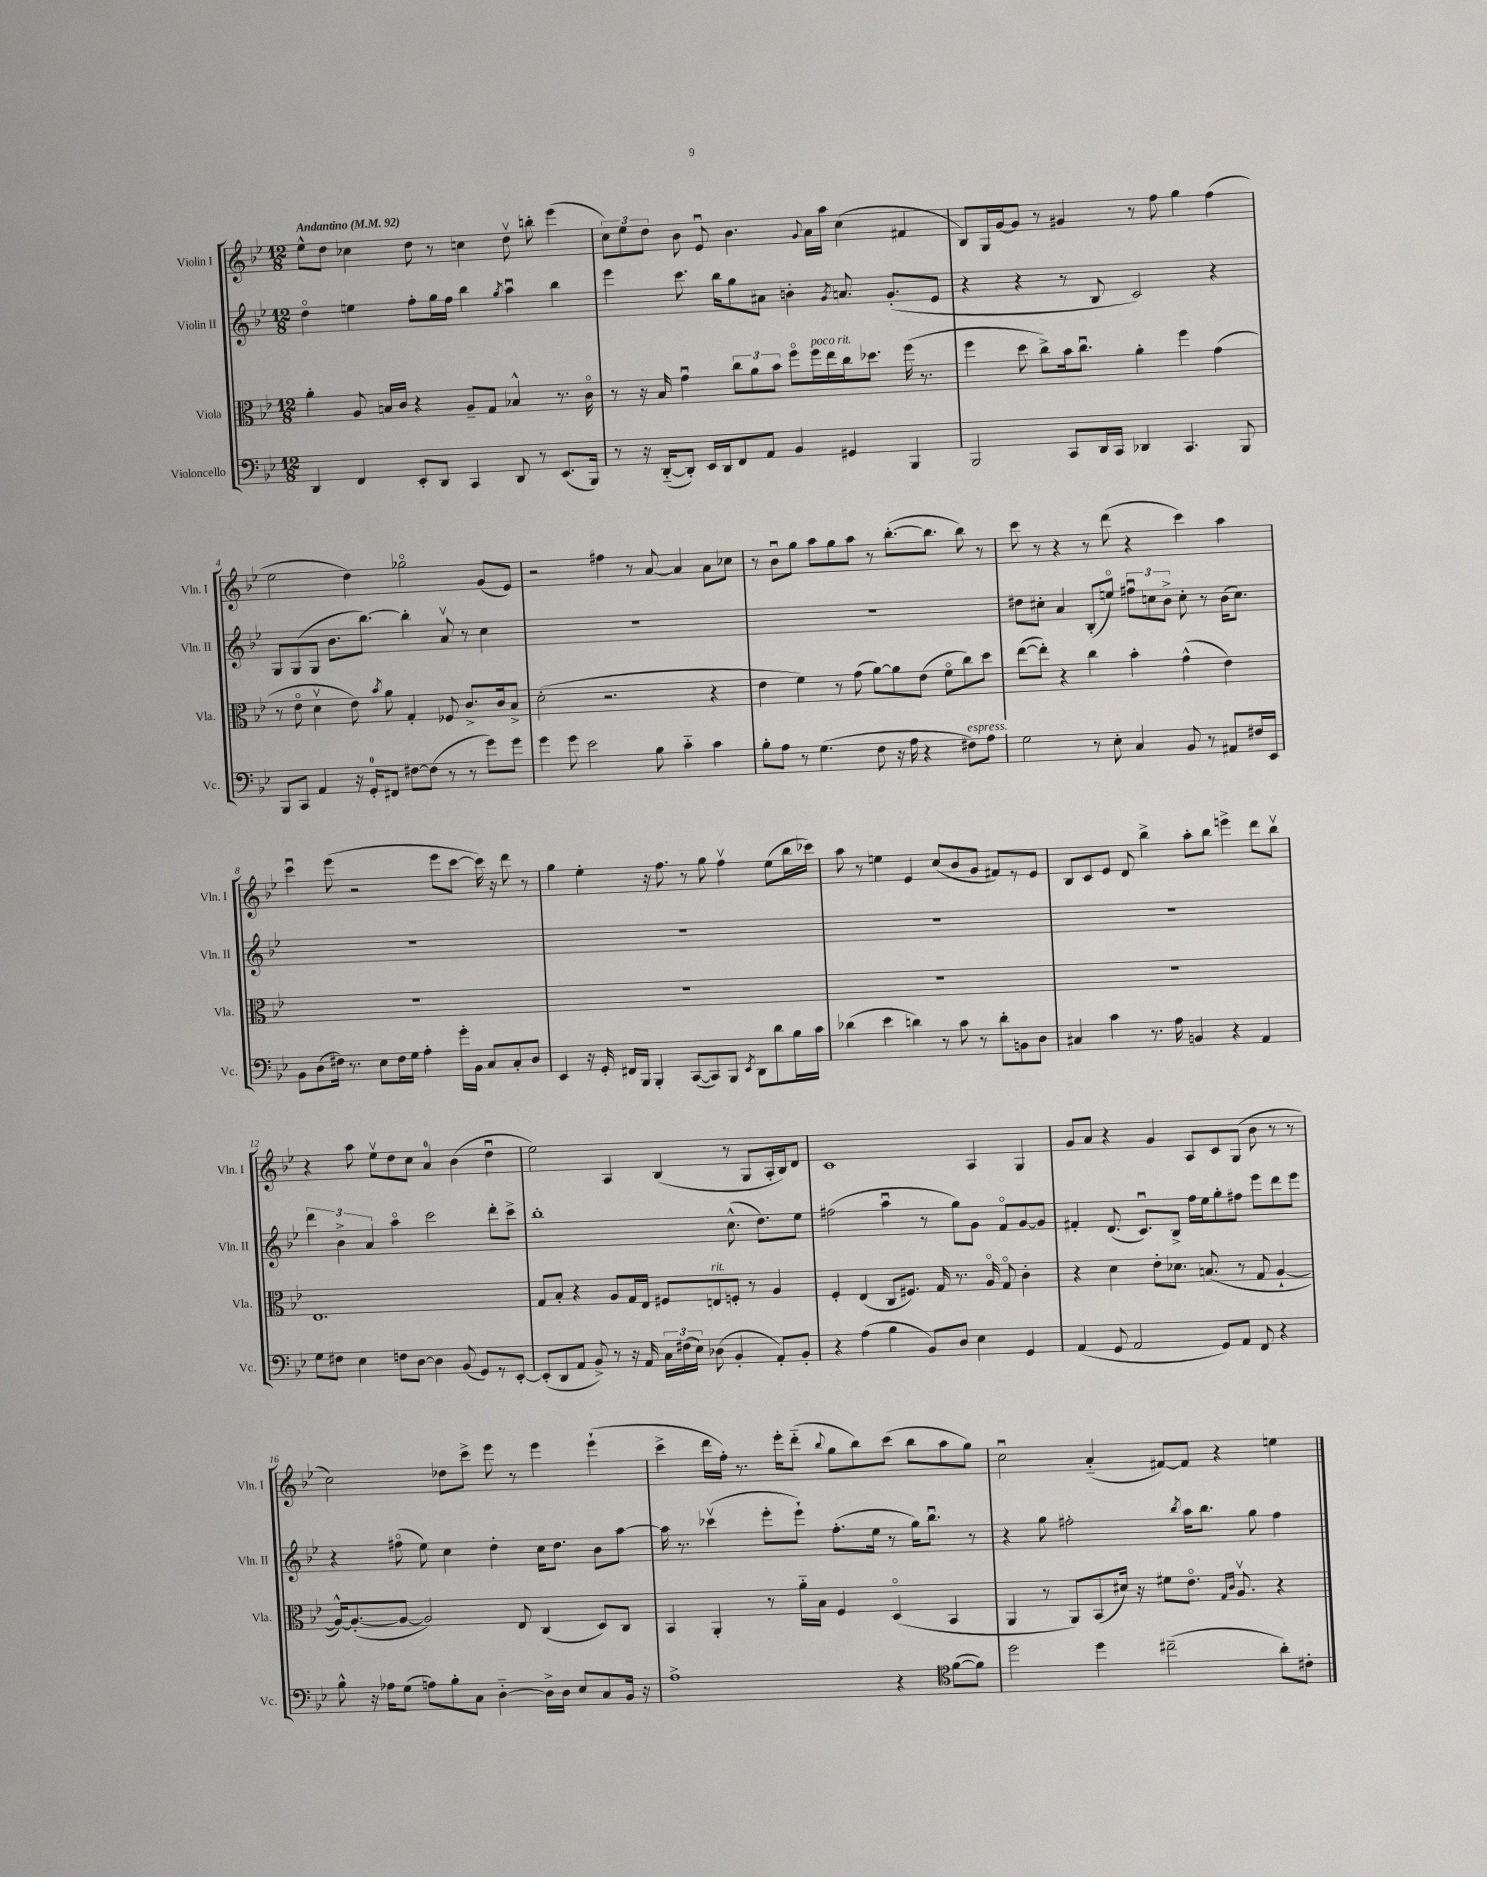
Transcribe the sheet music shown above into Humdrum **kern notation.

**kern	**kern	**kern	**kern
*staff4	*staff3	*staff2	*staff1
*clefF4	*clefC3	*clefG2	*clefG2
*k[b-e-]	*k[b-e-]	*k[b-e-]	*k[b-e-]
*M12/8	*M12/8	*M12/8	*M12/8
*MM92	*MM92	*MM92	*MM92
4DD	4a'	4ddo	8ee-^^
.	.	.	8dd
4FF	8A	4ee	4cc-
.	16B	.	.
.	16c	.	.
8EE-'	4r	8ff'	8dd
8DD	.	16gg	8r
.	.	16ff	.
4CC	8A~	4bb-	4cc
.	8G	.	.
.	.	8qgg	.
8DD	4B-^^	4aau	8ddv
8r	.	.	8bb'
(8.EE-	8.r	4bb-	(4eee-
16BBB-)	16co	.	.
=	=	=	=
8r	8r	4eee-	12cc)
.	.	.	12ee-
16r	16r	.	.
.	.	.	12dd
([16DD'~	16B-	.	.
8DD'])	4gu	8.ccc	8b-
16EE-	.	.	8e-u
16DD	.	16bb-	.
8FF	12cc	8gg	4.b-
.	12a	.	.
8AA	.	8a#	.
.	12b-	.	.
4BB-	8ffo	4b'	.
.	.	.	8qqg
.	16ff	.	16a
.	16ee-	.	16aa
.	.	8qg	.
4GG#	16cc	8.a	(4cc
.	8.dd-	.	.
.	.	(8.g'	.
4BBB-	(16ff	.	4f#
.	8.r	.	.
.	.	8e-	.
=	=	=	=
2BBB-	4ff	4r	8B-)
.	.	.	16G
.	.	.	[16g
.	8dd	4r	8g]
.	8cc^)	.	8r
8CC	16b-	8r	4g#
.	8.ccu	.	.
16DD	.	8B-	.
16CC	.	.	.
4DD-	4a'	2c)	8r
.	.	.	8ff
4.CC	4ff	.	4gg
.	(4g	4r	(4ff
8BBB-	.	.	.
=	=	=	=
8BBB-	8r	8G	2ee-
8CC	8e-o	(8G	.
4AA	4dv	8G	.
.	.	8.b-	.
16r	8e-)	.	4dd)
16GG'	.	[8.bb-)	.
.	8qb-	.	.
8FF#	8a	.	.
[8F#	4G'	4bb-']	2gg-o
(8F#]	.	.	.
8r	8F-	8av	.
8r	8.c^	8r	.
8g)	.	4cc	(8g
.	16c	.	.
8g	8B-^	.	8e-)
=	=	=	=
4g	(2d'	1.r	2r
8g	.	.	.
2e-	.	.	.
.	2.r	.	4ff#
.	.	.	8r
8B-	.	.	[8a
4c'~	.	.	4a]
4c	4r	.	8a
.	.	.	8cc-
=	=	=	=
8B-'	4e-	1.r	8r
8A	.	.	8b-u
8r	4f)	.	8gg
(4.G	.	.	8aa
.	8r	.	8gg
.	(8g	.	8aa
8F	[8a)	.	8r
16r	8a]	.	([8.bb-'
16A	.	.	.
4r	(8e-	.	.
.	.	.	8.bb-]
.	8fo	.	.
8F#)	8cc)	.	8bb-)
8A	8dd	.	8r
=	=	=	=
2G	([8ee-	8dd#	8ccc
.	8ee-'])	8cc#'	8r
.	4r	4a	4r
8r	4cc	(8B-'	8r
8E-'	.	8eeo)	(8ddd
4C	4b-'	12ff#u	4r
.	.	12cc	.
.	.	12b-^	.
8BB-	(4g^^	8cc'	4ccc)
8r	.	8r	.
8AA#	4e-)	(16b-	4aa
.	.	8.cc)	.
16F#	.	.	.
16EE-	.	.	.
=	=	=	=
8BB-	1.r	1.r	4cccu
(8D	.	.	.
16F#)	.	.	(8eee-
8.r	.	.	.
.	.	.	2r
8E-	.	.	.
16F#	.	.	.
16G	.	.	.
4A'	.	.	.
.	.	.	8eee-
16g'	.	.	[8ccc
16BB-	.	.	.
8C	.	.	16ccc])
.	.	.	16r
8C'	.	.	8ddd
8D	.	.	8r
=	=	=	=
4EE-	1.r	1.r	4gg
16r	.	.	4ee-'
16GG'	.	.	.
16FF#	.	.	.
16BBB-	.	.	.
4BBB-'	.	.	16r
.	.	.	8.ff
([8CC	.	.	8r
8CC])	.	.	8gg
8BBB-	.	.	4ffv
8qEE-	.	.	.
8DD	.	.	.
8d	.	.	(8ee-
16B-	.	.	16bb-
16c	.	.	16ccc-)
=	=	=	=
(4d-	1.r	1.r	8aa
.	.	.	8r
4e-	.	.	4ee
4d)	.	.	4e-
8r	.	.	(8cc
8c	.	.	8b-
8r	.	.	8g
8d'	.	.	8f#)
8BB	.	.	8r
8D	.	.	8e-
=	=	=	=
4C#	1.r	1.r	8B-
.	.	.	8c
4c	.	.	8e-
.	.	.	8d
8.r	.	.	4bb-^
16A	.	.	.
4BB	.	.	8aa'
.	.	.	8bb-
4r	.	.	4eee^
4AA	.	.	8ddd
.	.	.	8bb-v
=	=	=	=
8G	1.E-	6ddd	4r
8F#	.	.	.
.	.	6b-^	.
4E-	.	.	8aa
.	.	6a	.
.	.	.	8ee-v
8F	.	4aao	8dd
[8D	.	.	8cc
4D]	.	2ccc	4a
(8BB-	.	.	(4b-
8GG)	.	.	.
8r	.	8ddd'	4ddu
[8EE-'	.	8ccc^	.
=	=	=	=
(8EE-']	8G	1bb-'	2ee-)
8DD	8B-'	.	.
8AA	4r	.	.
8BB-^)	.	.	.
8r	8A	.	4A
16r	16G	.	.
16AA	16E-	.	.
24C	8F#	.	(4B-
(24F#	.	.	.
24E-)	.	.	.
(8D-	8E	.	.
4BB-'	8F'	(8.cc^^	8r
.	8r	.	8G
.	.	8.dd)	.
8AA')	4A	.	16A'
.	.	.	16B-)
8BB-'	.	8ee-	8d
=	=	=	=
4r	4F'	(2ff#	1c
(4A	(4E-	.	.
4B-	8C	4aau	.
.	8.F#)	.	.
8BB-)	.	8r	.
.	16G	.	.
8D	8.r	8gg)	.
4E-	.	8g	4A
.	16Ao	.	.
.	8Go	8fo	.
4GG	4c'	[8g	4G
.	.	8g]	.
=	=	=	=
(4AA	4r	4f#'	8g
.	.	.	8a
8GG	4d	(8.d	4r
2AA	.	.	.
.	.	8.cu)	.
.	8e-'	.	4g
.	8.d-	8B-^	.
.	.	16ff	8A
.	(8.B	16ee-	.
8GG)	.	8gg'	8c
8AA	8r	8ff#	(8G
8FF	8G	8eee-	8b-
4r	[4A`	8ddd	8r
.	.	8eee-	8r
=	=	=	=
8B-^^	16A^^_)	4r	2cc)
.	(8.A'_	.	.
16r	.	.	.
16A-	.	.	.
(8G	8A_	(8ff#o	.
8A)	2A])	8ee-)	.
8B-'	.	4cc	8dd-
8C	.	.	8ccc^
[4D'~	.	4dd'	8eee-
.	8E-	.	8r
16D^]	(4C	16cc	4eee-
16D	.	8.dd	.
8E-	.	.	.
8C	8D)	8b-	(4eee-`
16BB-	8C	[8aa	.
16r	.	.	.
=	=	=	=
1A^	4BB-	16aa]	4ccc^
.	.	8.r	.
.	4AA'	(4ccc-v	16ddd
.	.	.	16ff')
.	.	.	8.r
.	8r	8eee-'	.
.	.	.	16eee-'
.	16a'~	8eee-`)	(8ddd'~
.	16B-	.	.
.	.	.	8qqbb-
.	4F	(8.ff'	8gg
.	.	.	8bb-)
.	.	16ee-	.
4r	(4Do	8r	(8ccc
.	.	16gg)	8bb-
.	.	8.bb-u	.
*clefC4	*	*	*
([8f	4BB-	.	8aa
8f])	.	8r	8gg)
=	=	=	=
2dd	4AA	4r	2ccu
.	8r	8gg	.
.	8AA)	2ff#'	.
4dd	(8BB-	.	(4a'~
.	16d#)	.	.
.	16r	.	.
(2cc#~	8f#	.	[8f#)
.	.	8qbb-	.
.	8.e-o	16aa	8f#]
.	.	8.bb-	.
.	.	.	4r
.	16qqG	.	.
.	16qqc	.	.
.	8.Av	.	.
.	.	8gg	.
8a')	4r	4ff#	4ee
8c#'	.	.	.
==	==	==	==
*-	*-	*-	*-
